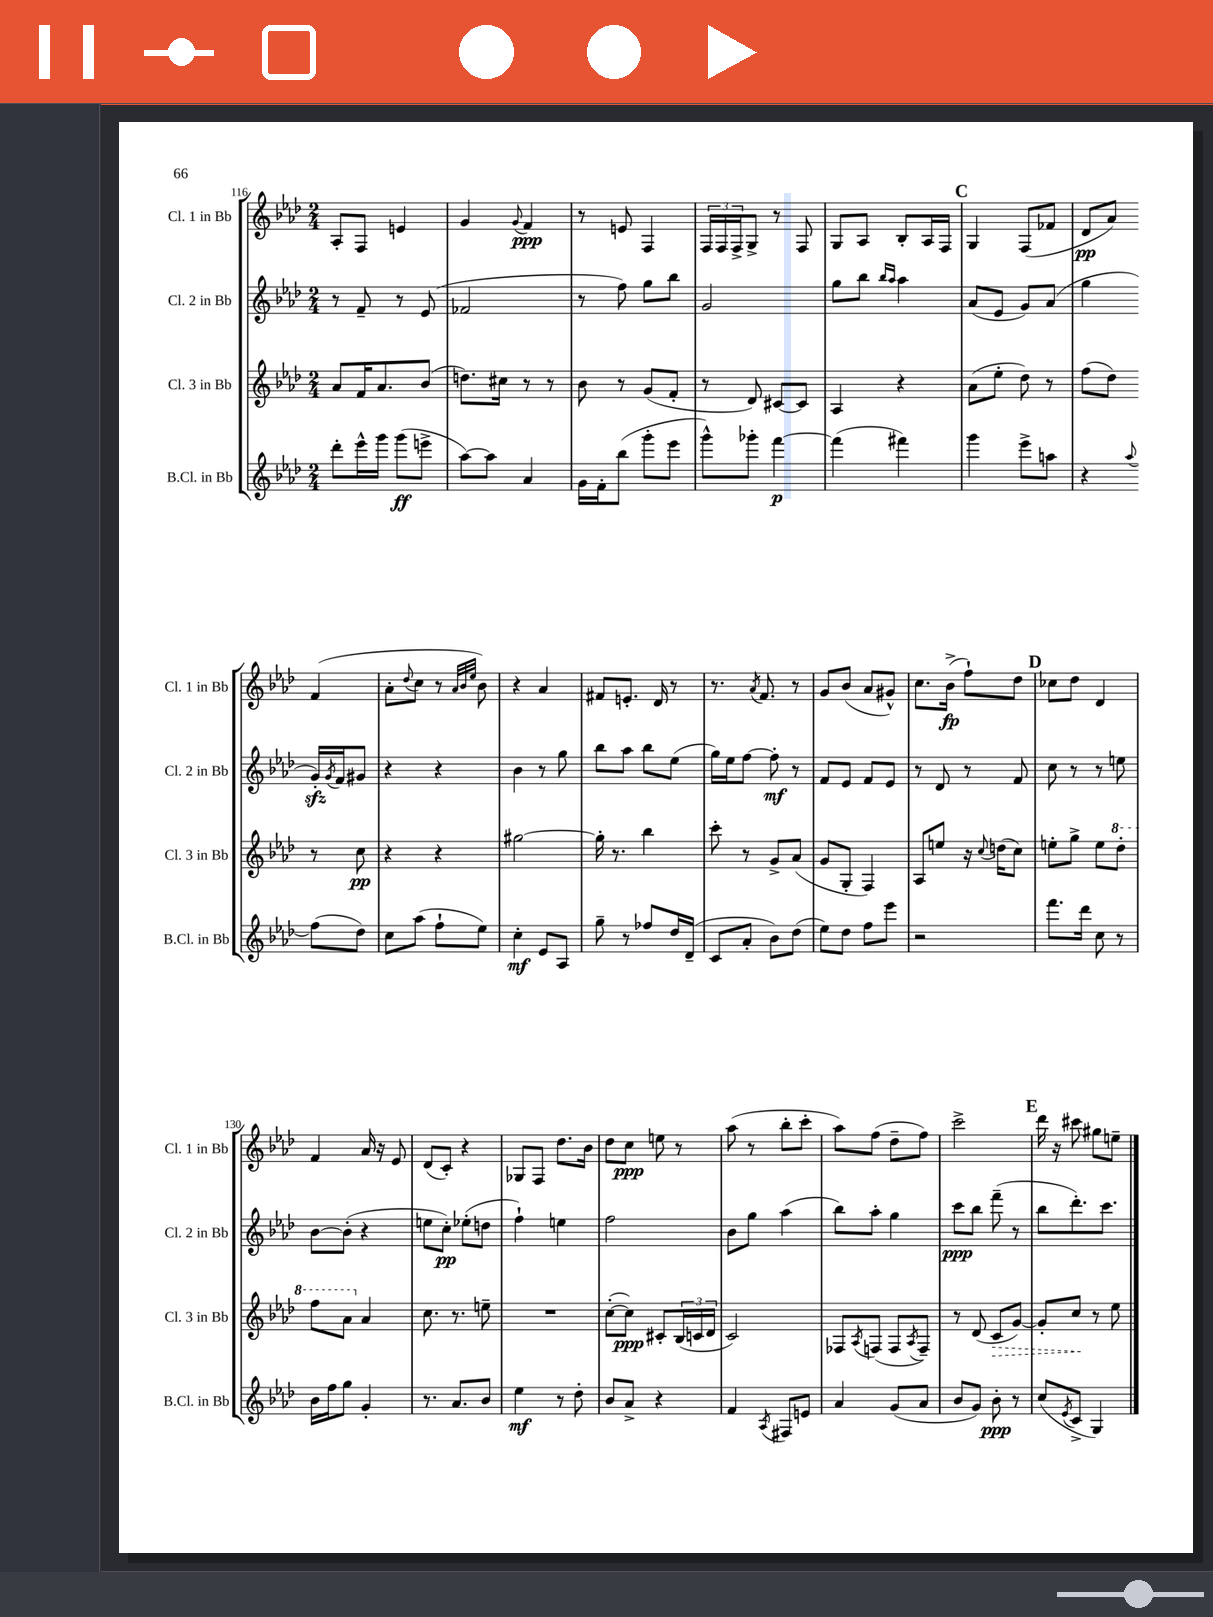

**kern	**dynam	**kern	**dynam	**kern	**dynam	**kern	**dynam
*part4	*part4	*part3	*part3	*part2	*part2	*part1	*part1
*staff4	*staff4	*staff3	*staff3	*staff2	*staff2	*staff1	*staff1
*I"B.Cl. in Bb	*	*I"Cl. 3 in Bb	*	*I"Cl. 2 in Bb	*	*I"Cl. 1 in Bb	*
*I'B.Cl. in Bb	*	*I'Cl. 3 in Bb	*	*I'Cl. 2 in Bb	*	*I'Cl. 1 in Bb	*
*clefG2	*	*clefG2	*	*clefG2	*	*clefG2	*
*k[b-e-a-d-]	*	*k[b-e-a-d-]	*	*k[b-e-a-d-]	*	*k[b-e-a-d-]	*
*M2/4	*	*M2/4	*	*M2/4	*	*M2/4	*
=116	=116	=116	=116	=116	=116	=116	=116
8ddd-'\L	.	8a-/L	.	8r	.	8A-'/L	.
16eee-^^\L	.	16f/K	.	8f~/	.	8F/J	.
16ggg\JJ	.	8.a-/	.	.	.	.	.
(8ggg\L	ff	.	.	8r	.	4en/	.
8eeen^\J	.	(8b-/J	.	(8e-/	.	.	.
=117	=117	=117	=117	=117	=117	=117	=117
[8aa-\L)	.	8.ddn\L)	.	2f-X/	.	4g/	.
8aa-\J]	.	.	.	.	.	.	.
.	.	16cc#X\Jk	.	.	.	.	.
.	.	.	.	.	.	8qqg/	.
4a-/	.	8r	.	.	.	4f/	ppp
.	.	8r	.	.	.	.	.
=118	=118	=118	=118	=118	=118	=118	=118
16g\LL	.	8b-\	.	8r	.	8r	.
16f'\J	.	.	.	.	.	.	.
(8bb-\J	.	8r	.	8ff\)	.	8en/	.
8ggg'\L	.	(8g/L	.	8gg\L	.	4F/	.
8eee-\J	.	8f'/J	.	8bb-\J	.	.	.
=119	=119	=119	=119	=119	=119	=119	=119
8ggg^^\L)	.	8r	.	2g/	.	24F/LL	.
.	.	.	.	.	.	24F/	.
.	.	.	.	.	.	24F^/J	.
8ggg-X'\J	.	8d-/)	.	.	.	8G^/J	.
[4fff\	p	[8c#X/L	.	.	.	8r	.
.	.	8c#/J]	.	.	.	8F/	.
=120	=120	=120	=120	=120	=120	=120	=120
(4fff\]	.	4A-/	.	8gg\L	.	8G/L	.
.	.	.	.	8bb-\J	.	8A-/J	.
.	.	.	.	16qqbb-/LL	.	.	.
.	.	.	.	16qqaa-/JJ	.	.	.
4fff#X\)	.	4r	.	4aa-\	.	8B-'/L	.
.	.	.	.	.	.	16A-/L	.
.	.	.	.	.	.	16F/JJ	.
!!LO:REH:place=s1:t=C
=121	=121	=121	=121	=121	=121	=121	=121
4ggg\	.	(8a-\L	.	(8a-/L	.	4G/	.
.	.	8ee-'\J	.	8e-/J	.	.	.
8eee-^\L	.	8dd-\)	.	8g/L)	.	(8F/L	.
8aan\J	.	8r	.	(8a-/J	.	8f-X/J	.
=122	=122	=122	=122	=122	=122	=122	=122
4r	.	(8ff\L	.	4gg\	.	8d-/L	pp
.	.	8dd-\J)	.	.	.	8a-/J)	.
8qqaa-/	.	.	.	.	.	.	.
(8ff\L	.	8r	.	16gzz'/LL)	.	(4f/	.
.	.	.	.	8qg/	.	.	.
.	.	.	.	16f/J	.	.	.
8dd-\J)	.	8cc\	pp	8g#X/J	.	.	.
!!LO:LB:g=z
=123	=123	=123	=123	=123	=123	=123	=123
8cc\L	.	4r	.	4r	.	8a-'\L	.
.	.	.	.	.	.	8qqdd-/	.
(8aa-\J	.	.	.	.	.	8cc\J	.
8ff`\L	.	4r	.	4r	.	8r	.
.	.	.	.	.	.	32qqa-/LLL	.
.	.	.	.	.	.	32qqb-/	.
.	.	.	.	.	.	32qqee-/JJJ	.
8ee-\J)	.	.	.	.	.	8b-\)	.
=124	=124	=124	=124	=124	=124	=124	=124
4cc'\	mf	[2gg#X\	.	4b-\	.	4r	.
8e-/L	.	.	.	8r	.	4a-/	.
8A-/J	.	.	.	8gg\	.	.	.
=125	=125	=125	=125	=125	=125	=125	=125
8gg~\	.	16gg#'\]	.	8bb-\L	.	8f#X/L	.
.	.	8.r	.	.	.	.	.
8r	.	.	.	8aa-\J	.	8.en'/J	.
8ff-X/L	.	4bb-\	.	8bb-\L	.	.	.
.	.	.	.	.	.	16d-/	.
16dd-/L	.	.	.	(8ee-\J	.	8r	.
(16d-~/JJ	.	.	.	.	.	.	.
=126	=126	=126	=126	=126	=126	=126	=126
8c/L	.	8ccc'\	.	16gg\LL)	.	8.r	.
.	.	.	.	16ee-\J	.	.	.
8a-'/J	.	8r	.	[8ff\J	.	.	.
.	.	.	.	.	.	8qa-/	.
.	.	.	.	.	.	8.f/	.
8b-\L)	.	8g^/L	.	8ff'\]	mf	.	.
(8dd-\J	.	(8a-/J	.	8r	.	8r	.
=127	=127	=127	=127	=127	=127	=127	=127
8ee-\L)	.	8g/L	.	8f/L	.	8g/L	.
8dd-\J	.	8G'/J	.	8e-/J	.	(8b-/J	.
8ff\L	.	4F/)	.	8f/L	.	8a-/L	.
8eee-\J	.	.	.	8e-/J	.	8g#X^^/J)	.
=128	=128	=128	=128	=128	=128	=128	=128
2r	.	8A-/L	.	8r	.	8.cc\L	.
.	.	8een/J	.	8d-/	.	.	.
.	.	.	.	.	.	(16b-^\Jk	fp
.	.	16r	.	8r	.	8ff`\L)	.
.	.	8qqcc/	.	.	.	.	.
.	.	(16ddn\KL	.	.	.	.	.
.	.	8cc\J)	.	8f/	.	8dd-\J	.
!!LO:REH:place=s1:t=D
=129	=129	=129	=129	=129	=129	=129	=129
8.fff\L	.	8een'\L	.	8cc\	.	8cc-X\L	.
.	.	8gg^\J	.	8r	.	8dd-\J	.
16ddd-\Jk	.	.	.	.	.	.	.
8cc\	.	8ee\L	.	8r	.	4d-/	.
*	*	*8va	*	*	*	*	*
8r	.	8ddd-'\J	.	8een\	.	.	.
!!LO:LB:g=z
=130	=130	=130	=130	=130	=130	=130	=130
16b-\LL	.	8fff\L	.	[8b-\L	.	4f/	.
16ff\J	.	.	.	.	.	.	.
8gg\J	.	8aa-\J	.	(8b-'\J]	.	.	.
*	*	*X8va	*	*	*	*	*
4g'/	.	4a-/	.	4r	.	16a-/	.
.	.	.	.	.	.	16r	.
.	.	.	.	.	.	8e-/	.
=131	=131	=131	=131	=131	=131	=131	=131
8.r	.	8.cc\	.	8een\L	.	(8d-/L	.
.	.	.	.	8cc'\J)	pp	8c'/J)	.
8.a-/L	.	8.r	.	.	.	.	.
.	.	.	.	(8ee-X'\L	.	4r	.
8b-/J	.	8een~\	.	8ddn\J	.	.	.
=132	=132	=132	=132	=132	=132	=132	=132
4ee-\	mf	2r	.	4ff`\)	.	8G-X/L	.
.	.	.	.	.	.	8F/J	.
8r	.	.	.	4een\	.	8.dd-\L	.
8dd-'\	.	.	.	.	.	.	.
.	.	.	.	.	.	16b-\Jk	.
=133	=133	=133	=133	=133	=133	=133	=133
8b-/L	.	([8cc'\L	.	2ff\	.	8dd-\L	.
8a-^/J	.	8cc\J])	ppp	.	.	8cc\J	ppp
4r	.	8c#X'/L	.	.	.	8een\	.
.	.	(24B-/L	.	.	.	8r	.
.	.	24cn/	.	.	.	.	.
.	.	24d-/JJ	.	.	.	.	.
=134	=134	=134	=134	=134	=134	=134	=134
4f/	.	2c/)	.	8b-\L	.	(8aa-\	.
.	.	.	.	8gg\J	.	8r	.
8qA-/	.	.	.	.	.	.	.
8F#X/L	.	.	.	(4aa-\	.	8bb-'\L	.
8en/J	.	.	.	.	.	8ccc'\J	.
=135	=135	=135	=135	=135	=135	=135	=135
4a-/	.	8F-X/L	.	8bb-\L)	.	8aa-\L)	.
.	.	8qA-/	.	.	.	.	.
.	.	(8Fn/J	.	8aa-'\J	.	(8ff\J	.
(8g/L	.	8F/L	.	4gg\	.	8dd-~\L	.
.	.	8qA-/	.	.	.	.	.
8a-/J	.	8F~/J)	.	.	.	8ff\J)	.
=136	=136	=136	=136	=136	=136	=136	=136
8b-/L	.	8r	.	8ccc\L	ppp	2ccc^\	.
8g/J)	.	(8d-/	.	8bb-\J	.	.	.
!	!	!	!LO:HP:b	!	!	!	!
8b-'\	ppp	8c/L	>	(8fff~\	.	.	.
8r	.	[8g/J)	.	8r	.	.	.
!!LO:REH:place=s1:t=E
=137	=137	=137	=137	=137	=137	=137	=137
(8cc/L	.	8g'/L]	.	8bb-\L	.	16ddd-\	.
.	.	.	.	.	.	16r	.
8qe-/	.	.	.	.	.	.	.
8c^/J	.	8cc/J	.	8.ddd-'\)	.	8ccc#X\	.
4G/)	.	8r	]	.	.	8gg#X\L	.
.	.	.	.	8.ccc\J	.	.	.
.	.	8ee-\	.	.	.	8een~\J	.
==	==	==	==	==	==	==	==
*-	*-	*-	*-	*-	*-	*-	*-
